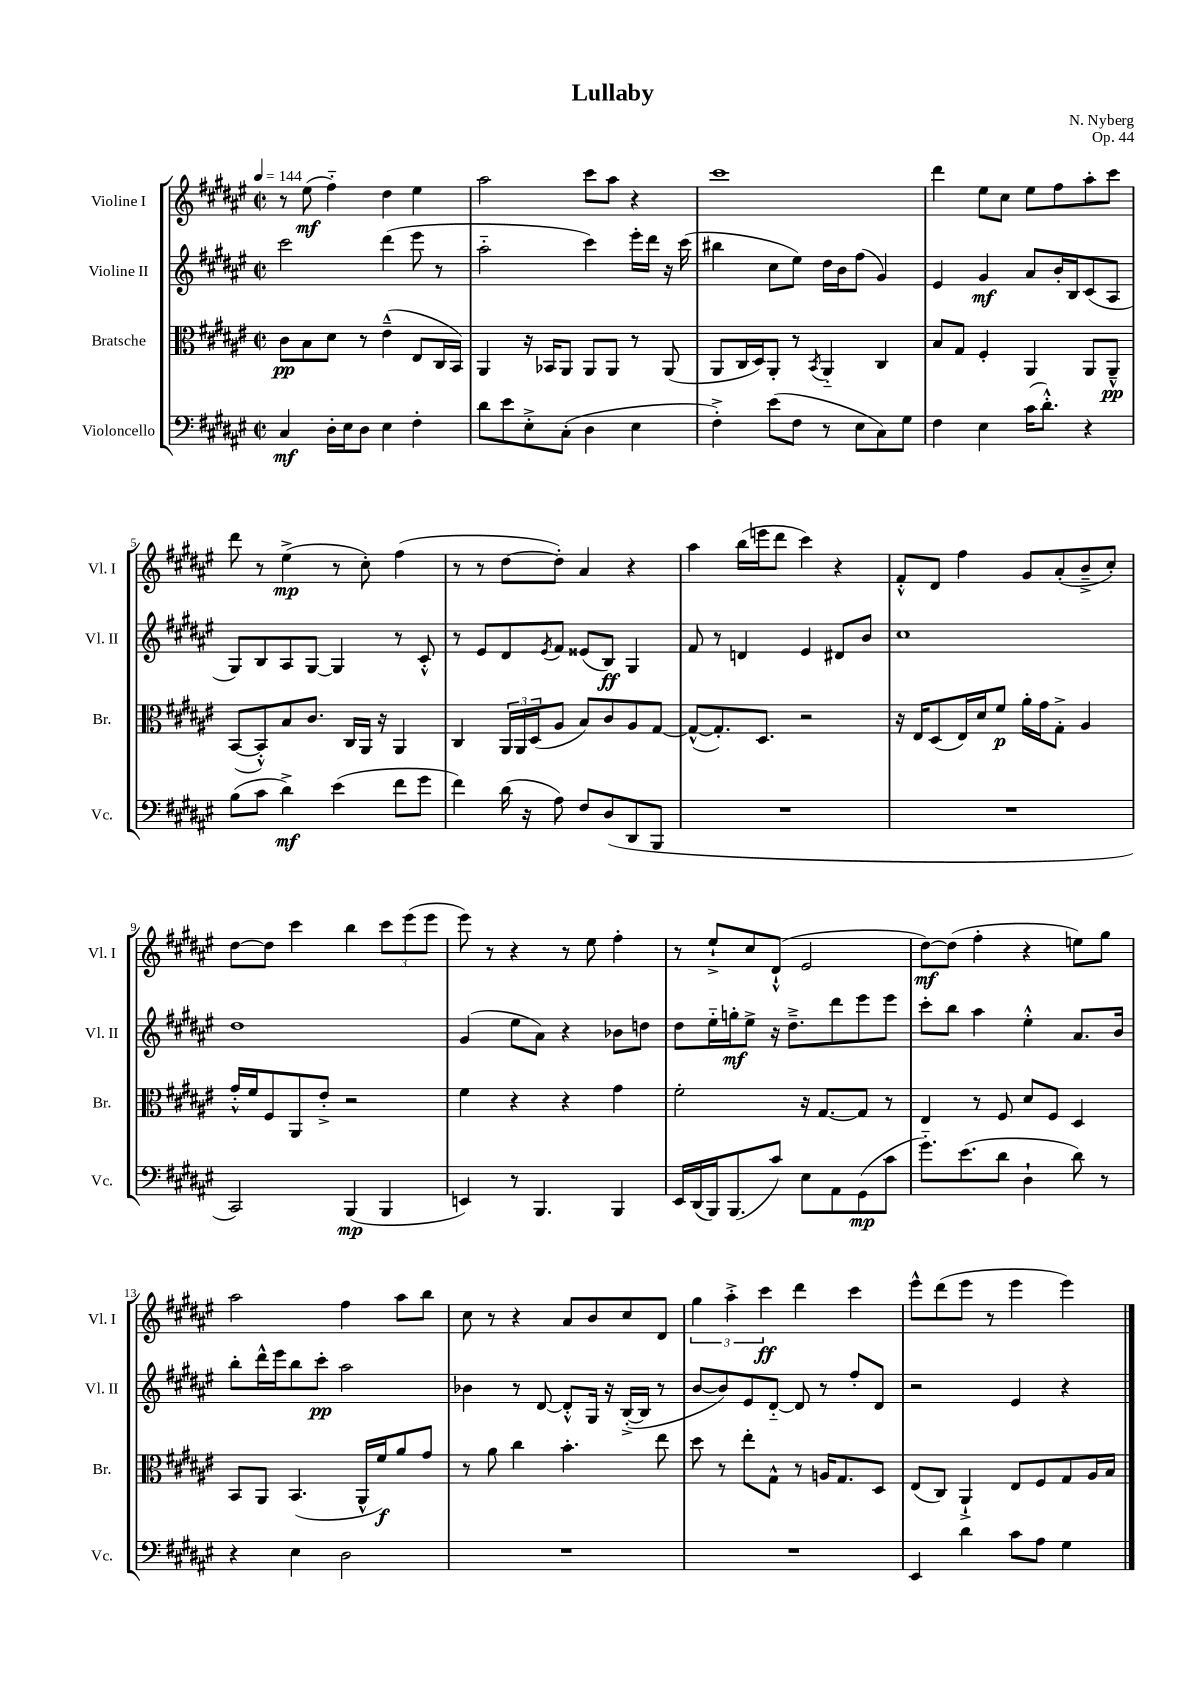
\header { title = "Lullaby" composer = "N. Nyberg" opus = "Op. 44" }
<<
\new StaffGroup <<
\new Staff = "s0" \with { instrumentName = "Violine I" shortInstrumentName = "Vl. I" } {
    \clef treble \key fis \major \defaultTimeSignature \time 2/2 \tempo 4 = 144
    r8 eis''8\mf( fis''4-_) dis''4 eis''4 |
    ais''2 cis'''8 ais''8 r4 |
    cis'''1 |
    dis'''4 eis''8 cis''8 eis''8 fis''8 ais''8-. cis'''8 |
    dis'''8 r8 eis''4->\mp( r8 cis''8-.) fis''4( |
    r8 r8 dis''8~ dis''8-.) ais'4 r4 |
    ais''4 b''16( e'''16 dis'''8 cis'''4) r4 |
    fis'8-.-^ dis'8 fis''4 gis'8 ais'8-.( b'8---> cis''8-.) |
    dis''8~ dis''8 cis'''4 b''4 \tuplet 3/2 { cis'''8 eis'''8( eis'''8 } |
    eis'''8) r8 r4 r8 eis''8 fis''4-. |
    r8 eis''8-!-> cis''8 dis'8-!-^( eis'2 |
    dis''8~\mf) dis''8( fis''4-. r4 e''8) gis''8 |
    ais''2 fis''4 ais''8 b''8 |
    cis''8 r8 r4 ais'8 b'8 cis''8 dis'8 |
    \tuplet 3/2 { gis''4 ais''4-.-> cis'''4\ff } dis'''4 cis'''4 |
    eis'''8-^ dis'''8( eis'''8 r8 eis'''4 eis'''4) \bar "|." |
}
\new Staff = "s1" \with { instrumentName = "Violine II" shortInstrumentName = "Vl. II" } {
    \clef treble \key fis \major \defaultTimeSignature \time 2/2
    cis'''2 dis'''4( eis'''8 r8 |
    ais''2-_ cis'''4) eis'''16-. dis'''16 r16 cis'''16( |
    bis''4 cis''8 eis''8) dis''16 b'16 fis''8( gis'4) |
    eis'4 gis'4\mf ais'8 b'16-. b16 cis'8( ais8 |
    gis8) b8 ais8 gis8~ gis4 r8 cis'8-.-^ |
    r8 eis'8 dis'8 \acciaccatura { eis'8 } fis'8 eisis'8( b8\ff) gis4 |
    fis'8 r8 d'4 eis'4 dis'8 b'8 |
    cis''1 |
    dis''1 |
    gis'4( eis''8 ais'8) r4 bes'8 d''8 |
    dis''8 eis''16-_ g''16-.\mf eis''8-> r16 dis''8.---> dis'''8 eis'''8 eis'''8 |
    cis'''8-. b''8 ais''4 eis''4-.-^ ais'8. b'16 |
    b''8-. dis'''16-^ eis'''16 b''8 cis'''8-.\pp ais''2 |
    bes'4 r8 dis'8~ dis'8-.-^ gis16 r16 b16~-.->( b16 r8 |
    b'8~ b'8) eis'8 dis'8~-_ dis'8 r8 fis''8-. dis'8 |
    r2 eis'4 r4 \bar "|." |
}
\new Staff = "s2" \with { instrumentName = "Bratsche" shortInstrumentName = "Br." } {
    \clef alto \key fis \major \defaultTimeSignature \time 2/2
    cis'8\pp b8 dis'8 r8 eis'4---^( eis8 cis16 b,16) |
    ais,4 r16 bes,16 ais,8 ais,8 ais,8 r8 ais,8( |
    ais,8 cis16 dis16) ais,8-. r8 \acciaccatura { b,8 } ais,4-_ cis4 |
    b8 gis8 fis4-. ais,4 ais,8 ais,8---^\pp |
    b,8~( b,8-.-^) b8 cis'8. cis16 ais,16 r16 ais,4 |
    cis4 \tuplet 3/2 { ais,16 ais,16 dis16( } ais8 b8) cis'8 ais8 gis8~ |
    gis8~-^( gis8.-.) dis8. r2 |
    r16 eis16 dis8( eis16) dis'16 fis'8\p ais'16-. gis'16 gis8-.-> ais4 |
    gis'16-.-^ fis'16 fis8 ais,8 eis'8-.-> r2 |
    fis'4 r4 r4 gis'4 |
    fis'2-. r16 gis8.~ gis8 r8 |
    eis4 r8 fis8 dis'8 fis8 dis4 |
    b,8 ais,8 b,4.( ais,16-^ fis'16\f) ais'8 gis'8 |
    r8 ais'8 cis''4 b'4.-. eis''8 |
    dis''8 r8 eis''8-. gis8-^ r8 a16 gis8. dis8 |
    eis8( cis8) ais,4-!-> eis8 fis8 gis8 ais16 b16 \bar "|." |
}
\new Staff = "s3" \with { instrumentName = "Violoncello" shortInstrumentName = "Vc." } {
    \clef bass \key fis \major \defaultTimeSignature \time 2/2
    cis4\mf dis16-. eis16 dis8 eis4 fis4-. |
    dis'8 eis'8 eis8-.-> cis8-.( dis4 eis4 |
    fis4-.->) eis'8( fis8 r8 eis8 cis8) gis8 |
    fis4 eis4 cis'16( dis'8.-.-^) r4 |
    b8( cis'8 dis'4->\mf) eis'4( fis'8 gis'8 |
    fis'4) dis'16( r16 ais8) fis8 dis8( dis,8 b,,8 |
    R1 |
    R1 |
    cis,2) b,,4\mp( b,,4 |
    e,4) r8 b,,4. b,,4 |
    eis,16 dis,16( b,,16) b,,8.( cis'8) eis8 ais,8 gis,8\mp( cis'8 |
    gis'8.-_) eis'8.( dis'8 dis4-! dis'8) r8 |
    r4 eis4 dis2 |
    R1 |
    R1 |
    eis,4 dis'4 cis'8 ais8 gis4 \bar "|." |
}
>>
>>
